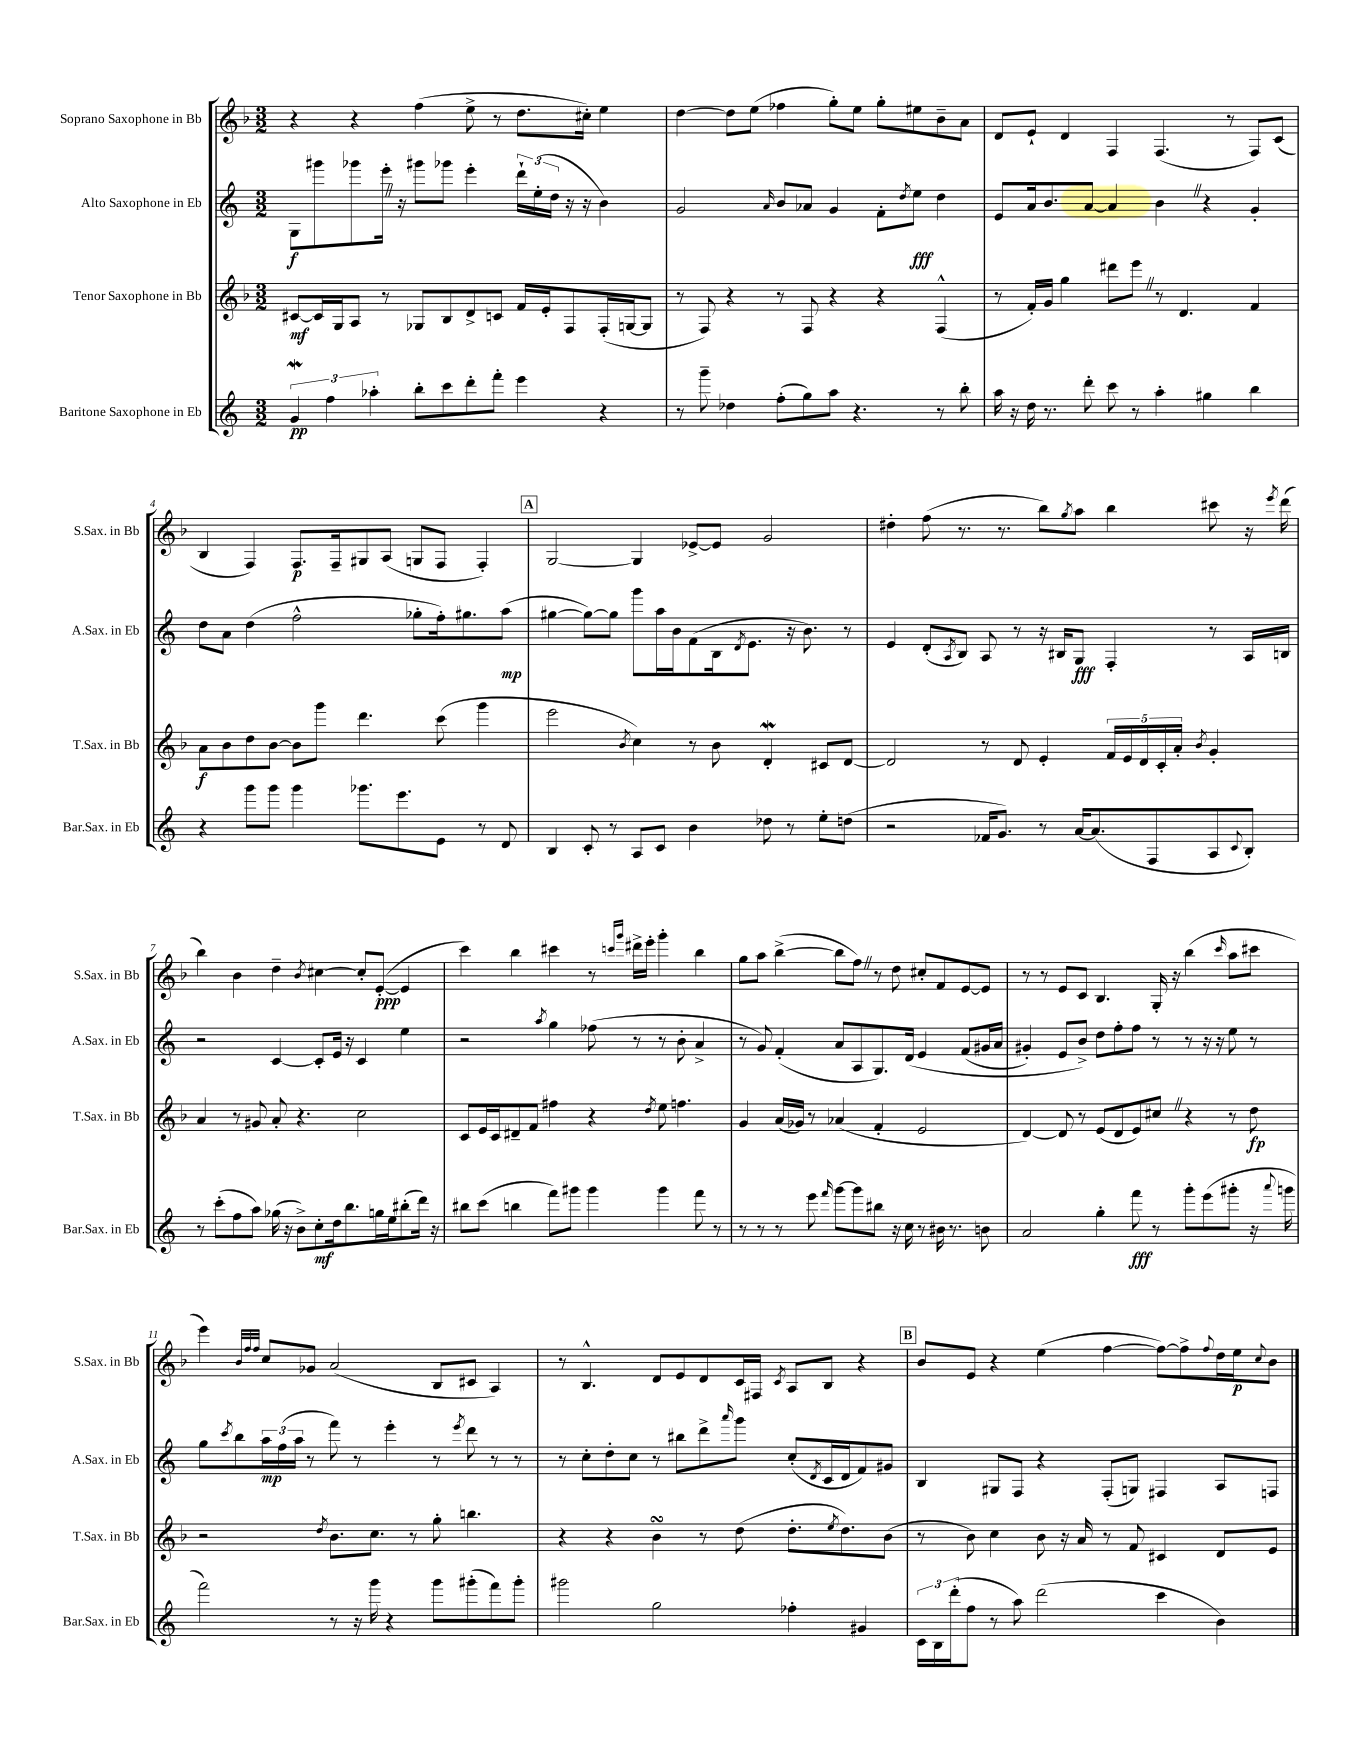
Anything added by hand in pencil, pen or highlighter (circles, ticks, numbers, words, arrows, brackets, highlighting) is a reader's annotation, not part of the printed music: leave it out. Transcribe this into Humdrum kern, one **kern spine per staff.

**kern	**kern	**kern	**kern
*staff4	*staff3	*staff2	*staff1
*clefG2	*clefG2	*clefG2	*clefG2
*k[]	*k[b-]	*k[]	*k[b-]
*M3/2	*M3/2	*M3/2	*M3/2
6g/	[8c#/L	8G\L	4r
.	16c#/]L	8ggg#\	.
6ff\	.	.	.
.	16G/J	.	.
.	8A/J	8ggg-\	4r
6aa-'\	.	.	.
.	8r	16eee'\Jk	.
.	.	16r	.
8bb'\L	8G-/L	8ggg#\L	(4ff\
8ccc\	8B-/	8ggg-\J	.
8ddd'\	8d^/	4eee'\	8ee^\
8fff'\J	8c/J	.	8r
4eee\	16f/LL	24ddd`\LL	8.dd\L
.	.	(24ee'\	.
.	16e'/J	.	.
.	.	24dd\JJ	.
.	8F/	16r	.
.	.	16r	16cc#'\Jk)
4r	(16F'/L	4b\)	4ee\
.	[16G/J	.	.
.	8G/]J	.	.
=	=	=	=
8r	8r	2g/	[4dd\
8ggg~\	8F/)	.	.
4dd-\	4r	.	8dd\]L
.	.	.	(8ee\J
.	.	16qqa/	.
(8ff'\L	8r	8b/L	4ff-\
8gg\)	8F/	8a-/J	.
8aa\J	4r	4g/	8gg'\L)
4.r	.	.	8ee\J
.	4r	8f'\L	8gg'\L
.	.	8qdd/	.
.	.	8ee\J	8ee#\
8r	(4F^^/	4dd\	8b-~\
8bb'\	.	.	8a\J
=	=	=	=
16aa\	8r	8e/L	8d/L
16r	.	.	.
16dd\	16f'/LL)	16a/k	8e`/J
8.r	16g/JJ	8.b/	.
.	4gg\	.	4d/
8ddd'\	.	[8a/J	.
8ccc\	8ddd#\L	4a/]	4F/
8r	8eee\J	.	.
4aa'\	8r	4b\	(4.F/
.	4.d/	.	.
4gg#\	.	4r	.
.	.	.	8r
4bb\	4f/	4g'/	8F/L)
.	.	.	(8c/J
=	=	=	=
4r	8a\L	8dd\L	4B-/
.	8b-\	8a\J	.
8ggg\L	8dd\	(4dd\	4F/)
8ggg\J	[8b-\J	.	.
4ggg\	8b-\]L	2ff^^\	8.F/L
.	8ggg\J	.	.
.	.	.	16F~/k
8.ggg-\L	4.ddd\	.	8G#/
.	.	.	(8A/J
8.eee\	.	.	.
.	.	8gg-'\L	8G/L
8e\J	(8ccc\	16ff'\k)	8F/J
.	.	8.gg#\	.
8r	4ggg\	.	4F'/)
8d/	.	(8aa\J	.
=	=	=	=
4B/	2eee\	[4gg#\	[2G/
8c'/	.	8gg#\_L)	.
8r	.	8gg#\]J	.
.	8qb-/	.	.
8A/L	4cc\)	8ggg\L	4G/]
8c/J	.	16aa\L	.
.	.	16b\J	.
4b\	8r	(8f\	[8e-^/L
.	8b-\	16B\k	8e-/]J
.	.	8qd/	.
.	.	8.e\J	.
8dd-\	4d'/	.	2g/
8r	.	16r	.
.	.	8.b\)	.
8ee'\L	8c#/L	.	.
(8dd\J	[8d/J	8r	.
=	=	=	=
2r	2d/]	4e/	4dd#'\
.	.	(8d'/L	(8ff\
.	.	8qA/	.
.	.	8B/J)	8.r
16f-/LK	8r	8A/	.
8.g/J)	.	.	8.r
.	8d/	8r	.
8r	4e'/	16r	8bb-\L)
.	.	16B#/LK	.
.	.	.	8qgg/
[16a/LK	.	8G/J	8aa\J
(8.a/]	.	.	.
.	20f/LL	4F'/	4bb-\
.	20e/	.	.
.	20d/	.	.
8F/	.	.	.
.	20c'/	.	.
.	20a'/JJ	.	.
.	8qb-/	.	.
8A/	4g'/	8r	8ccc#\
8qqc/	.	.	.
8B'/J)	.	16A/LL	16r
.	.	.	8qeee/
.	.	16B/JJ	(16ddd\
=	=	=	=
8r	4a/	2r	4bb-\)
(8ccc'\L	.	.	.
8ff\	8r	.	4b-\
8aa\J)	8g#/	.	.
(16gg-\	8a'/	[4c/	4dd~\
16r	.	.	.
8b^\L)	4.r	.	.
.	.	.	8qb-/
8cc'\	.	8c'/]L	[4cc#\
16dd\k	.	16e/Jk	.
8.bb\	.	16r	.
.	2cc\	4c/	8cc#'/]L
16gg\L	.	.	([8e'/J
16ee\J	.	.	.
(8bb#'\	.	4ee\	4e/]
16ddd\Jk)	.	.	.
16r	.	.	.
=	=	=	=
8bb#\L	8c/L	2r	4ccc\)
(8ccc\J	16e/L	.	.
.	16c/J	.	.
4bb\	8d#~/	.	4bb-\
.	8f/J	.	.
.	.	8qaa/	.
8fff\L)	4ff#\	4gg\	4ccc#\
8ggg#\J	.	.	.
4ggg#\	4r	(8ff-\	8r
.	.	.	16qqccc/LL
.	.	.	16qqggg/JJ
.	.	8r	16ddd#^\LL
.	.	.	16eee'\JJ
.	8qdd/	.	.
4ggg#\	8ee\	8r	4ggg'\
.	4.ff\	8b'\	.
8fff\	.	4a^/	4bb-\
8r	.	.	.
=	=	=	=
8r	4g/	8r	8gg\L
8r	.	8g/)	8aa\J
8r	(16a/LL	(4f'/	([4bb-^\
.	16g-/JJ)	.	.
8eee\	8r	.	.
16qqfff/	.	.	.
[8ggg\L	(4a-/	8a/L	8bb-\]L
8ggg\]	.	8A/	8ff\J)
8bb#\J	4f'/	8.G/)	8r
16r	.	.	8dd\
16cc\	.	&(16d/Jk	.
8r	2e/	4e/	8cc#'/L
16b#\	.	.	8f/
8.r	.	.	.
.	.	(8f/L	[8e/
8b\	.	16g#/L	8e/]J
.	.	16a/JJ	.
=	=	=	=
2a/	[4d/)	4g#'/)	8r
.	.	.	8r
.	8d/]	8e/L	8e/L
.	8r	8b^/J&)	8c/J
4gg'\	(8e/L	8dd\L	4.B-/
.	8d/	8ff'\	.
8fff\	8e/)	8ff\J	.
8r	8cc#/J	8r	16G'/
.	.	.	16r
8ggg'\L	4r	8r	(4bb-\
(8eee\	.	16r	.
.	.	16r	.
.	.	.	16qqccc/
8ggg#'\J	8r	8ee\	8aa\L
16r	8dd\	8r	8ccc#\J
8qqaaa/	.	.	.
16ggg\	.	.	.
=	=	=	=
2fff\)	2r	8gg\L	4eee\)
.	.	8qccc/	.
.	.	8bb\	.
.	.	.	32qqb-/LLL
.	.	.	32qqff/
.	.	.	32qqff/JJJ
.	.	24aa\L	8cc/L
.	.	(24ff\	.
.	.	24aa\JJ	.
.	.	8r	8g-/J
.	8qdd/	.	.
8r	8.b-\L	8fff\)	(2a/
16r	.	8r	.
16ggg\	8.cc\J	.	.
4r	.	4eee'\	.
.	8r	.	.
8ggg\L	8gg'\	8r	8B-/L
.	.	8qeee/	.
(8ggg#'\	4.bb\	8ddd\	8c#/J
8fff\)	.	8r	4A/)
8ggg#'\J	.	8r	.
=	=	=	=
2ggg#\	4r	8r	8r
.	.	8cc'\L	4.B-^^/
.	4r	8dd'\	.
.	.	8cc\J	.
2gg\	4b-\	8r	8d/L
.	.	8bb#\L	8e/
.	8r	8ddd^\	8d/
.	.	16qqaaa/	.
.	(8dd\	8ggg\J	16c/L
.	.	.	16F#/JJ
.	.	.	8qc/
4ff-'\	8.dd'\L	(8cc'/L	8A/L
.	.	8qd/	.
.	.	16c/L	8B-/J
.	8qee/	.	.
.	8.dd\)	16d/J	.
4g#/	.	8f/)	4r
.	(8b-\J	8g#/J	.
=	=	=	=
24c\LL	8r	4B/	8b-/L
24B\	.	.	.
(24ddd'\J	.	.	.
8ff\J	8b-\)	.	8e/J
8r	4cc\	8G#/L	4r
8aa\)	.	8F/J	.
(2ddd\	8b-\	4r	(4ee\
.	16r	.	.
.	16a/	.	.
.	8r	(8F'/L	[4ff\
.	8f/	8G/J)	.
4ccc\	4c#/	4F#/	8ff\_L)
.	.	.	8ff^\]
.	.	.	8qqff/
4b\)	8d/L	8A/L	16dd\L
.	.	.	16ee\J
.	.	.	8qqcc/
.	8e/J	8F/J	8b-\J
==	==	==	==
*-	*-	*-	*-
